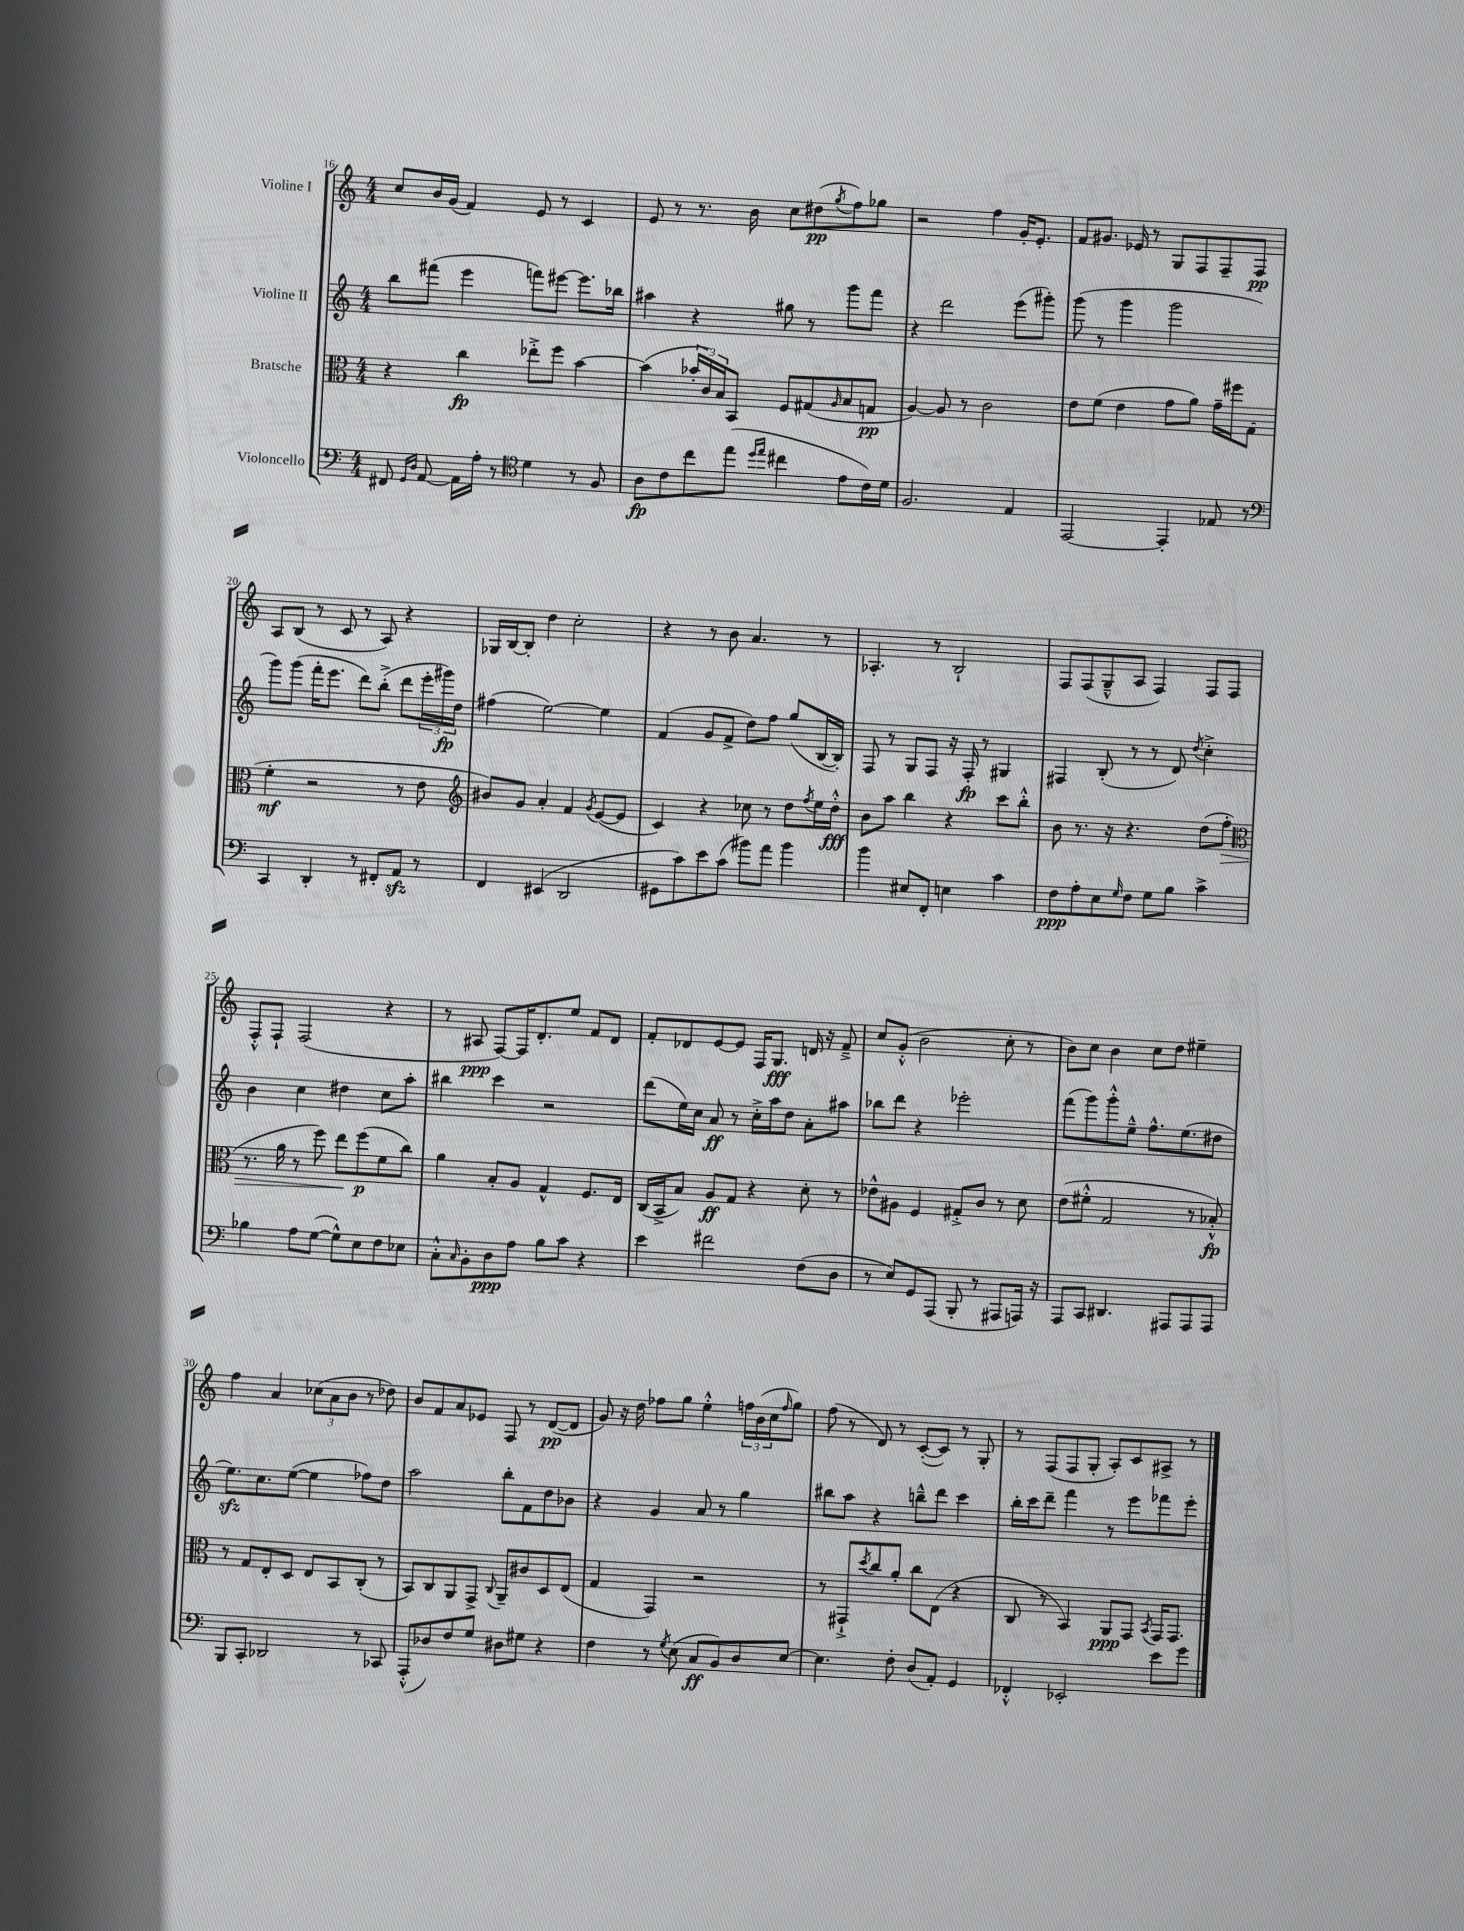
<<
\new StaffGroup <<
\new Staff = "s0" \with { instrumentName = "Violine I" } {
    \clef treble \key c \major \numericTimeSignature \time 4/4
    c''8 b'16 g'16( f'4) e'8 r8 c'4 |
    e'8 r8 r8. b'16 c''8 dis''8\pp( \acciaccatura { g''8 } f''8) ges''8 |
    r2 f''4 g'16-. e'8.-. |
    f'8 gis'8. ees'16 r8 g8 f8 f8-- f8\pp |
    a8 b8( r8 c'8 r8 a8) r4 |
    ges16 b16~ b8-. d''4 c''2-. |
    r4 r8 b'8 a'4. r8 |
    aes4.-. r8 b2-! |
    f8 f8( g8---^ a8 f4) f8 f8 |
    f8-.-^ f8-! f2( r4 |
    r8 ais8\ppp f8~) f16 d'8.-. e''8 f'8 d'8 |
    f'8-. des'8 e'8~ e'8 f16 g8.\fff d'16 r16 f'8---> |
    c''8 g'8-.-^( b'2 c''8-. r8 |
    b'8) c''8 b'4 c''8 d''8 eis''4-- |
    f''4 a'4 \tuplet 3/2 { ces''8( a'8 b'8 } r8 des''8) |
    b'8 f'8 a'8 ees'8 f8 r8 d'8~\pp( d'8 |
    g'8) r16 d''16 fes''8 g''8 e''4-.-^ \tuplet 3/2 { f''16 b'16( c''16 } \grace { f''16 } g''8) |
    f''8( r8 d'8) r8 c'8~-.( c'8) r8 g8-. |
    r8 f8( f8 g8-. a8-.) c'8 ais8-> r8 \bar "|." |
}
\new Staff = "s1" \with { instrumentName = "Violine II" } {
    \clef treble \key c \major \numericTimeSignature \time 4/4
    b''8 fis'''8( e'''4 f'''8) eis'''8~ eis'''8. bes''16 |
    ais''4 r4 gis''8 r8 g'''8 f'''8 |
    r4 d'''2 e'''8( gis'''8-.) |
    g'''8( r8 g'''4 g'''2 |
    g'''8) g'''8( f'''16-. e'''8. d'''8) b''8-.->( d'''8 \tuplet 3/2 { e'''16-. gis'''16\fp) d''16 } |
    fis''4( e''2~) e''4 |
    f'4( g'8 f'8-> d''8) f''8 g''8( b16~ b16-.) |
    f8 r8 g8 f8 r16 f16-.\fp r8 gis4 |
    fis4 b8-.( r8 r8 d'8) \acciaccatura { d''8 } c''4-.-> |
    b'4 c''4 dis''4 c''8 a''8-. |
    bis''4 c'''4 r2 |
    d'''8( e''16) c''16 a'8\ff r8 c''16-.-> a''16 d''8 a'8-. ais''8 |
    bes''8 d'''8 r4 ees'''2-. |
    f'''8( g'''8) g'''8-.-^ e''8---^ f''8.-^ e''8.( dis''8 |
    e''8.\sfz) c''8. e''8~( e''4 fes''8) d''8 |
    a''2 b''8-. f'8 d''8 bes'8 |
    r4 g'4 a'8 r8 g''4 |
    bis''8 a''8 r4 b''8---^ d'''8 c'''4 |
    b''16-. c'''16 d'''8-- f'''4 r8 e'''8 fes'''8 e'''8-. \bar "|." |
}
\new Staff = "s2" \with { instrumentName = "Bratsche" } {
    \clef alto \key c \major \numericTimeSignature \time 4/4
    r4 c''4\fp ees''8-.-> f''8 b'4~ |
    b'4( \tuplet 3/2 { bes'16-. c'16) b16 } b,8 f8 gis8( \grace { a16 } b8 g8\pp |
    a4~) a8 r8 c'2 |
    e'8 f'8( e'4 g'8 a'8) g'16-- fis''16 g8( |
    f'4-.\mf r2 r8 e'8 |
    \clef treble bis'8) g'8 a'4-. f'4 \acciaccatura { g'8 } e'8~( e'8 |
    c'4) r4 ces''8 r8 d''8 \acciaccatura { f''8 } e''16 d''16-.-^\fff |
    b'8 a''8 b''4 r4 c'''8 b''8-.-^ |
    b'8 r8. r16 r4. d''8( f''8-.\> |
    \clef alto r8. a'16 r8 f''8) e''8\! f''8\p( f'8 c''8) |
    a'4 b8-. a8 g4-^ f8. e16 |
    c16( b,16-> b8) a8\ff g8 r4 d'8-. r8 |
    ees'8-^ ais8 f4 gis8-.-> c'8 r8 d'8 |
    e'8( fis'8-.-^ g2 r8 bes8-.-^\fp) |
    r8 g8 e8-. d8 e8 b,8 c8-.( r8 |
    b,8) c8 a,8 g,8-> \appoggiatura { c8 } a,8-- cis'8 d8 e8( |
    g4 g,4) r2 |
    r8 gis,8-!-> \acciaccatura { d''8 } c''8 a'8-. c''8 e8( r4 |
    c8 r8 b,4) a,8\ppp g,8 \acciaccatura { b,8 } g,16 g,8. \bar "|." |
}
\new Staff = "s3" \with { instrumentName = "Violoncello" } {
    \clef bass \key c \major \numericTimeSignature \time 4/4
    fis,8 \grace { g,16 d16 } a,8~ a,16 a16-. r8 \clef tenor d'4 r8 f8 |
    a8\fp c'8 c''8 e''8( \grace { d''16 e''16 } cis''4 e'8 c'16) d'16 |
    f2. e4 |
    e,2~ e,4-. ees8 r8 |
    \clef bass c,4 d,4-. r8 fis,8-. a,8\sfz r8 |
    f,4 eis,4( d,2 |
    gis,8 c'8) e'8 c'8( bis'8) a'8 bis'4 |
    b'4 eis8 f,8-. e4 c'4 |
    f8\ppp a8-. e8 \grace { g16 } f8 g8 b8 c'4-> |
    bes4 a8 g8~( g8-^) e8 f8 ees8 |
    c8-.-^ \grace { c16 } b,8-. d8\ppp a8 b8 c'8 r4 |
    e'4 fis'2 f8( d8 |
    r8 e8) g,8 a,,8( b,,8-. r8 ais,,8 a,,16) r16 |
    a,,8 c,8 dis,4. ais,,8 ais,,8 ais,,8 |
    b,,8 c,8-. des,2 r8 ces,8 |
    a,,8-.-^( des8) f8 g8 dis8 gis8 r4 |
    f4 r8 \acciaccatura { g8 } e8( c8\ff b,8) d8 e8~ |
    e4. f8-. d8( a,8-.) g,4 |
    fes,4-.-^ ees,2-. e'8 g'8 \bar "|." |
}
>>
>>
\layout { \context { \Score currentBarNumber = #16 } }
